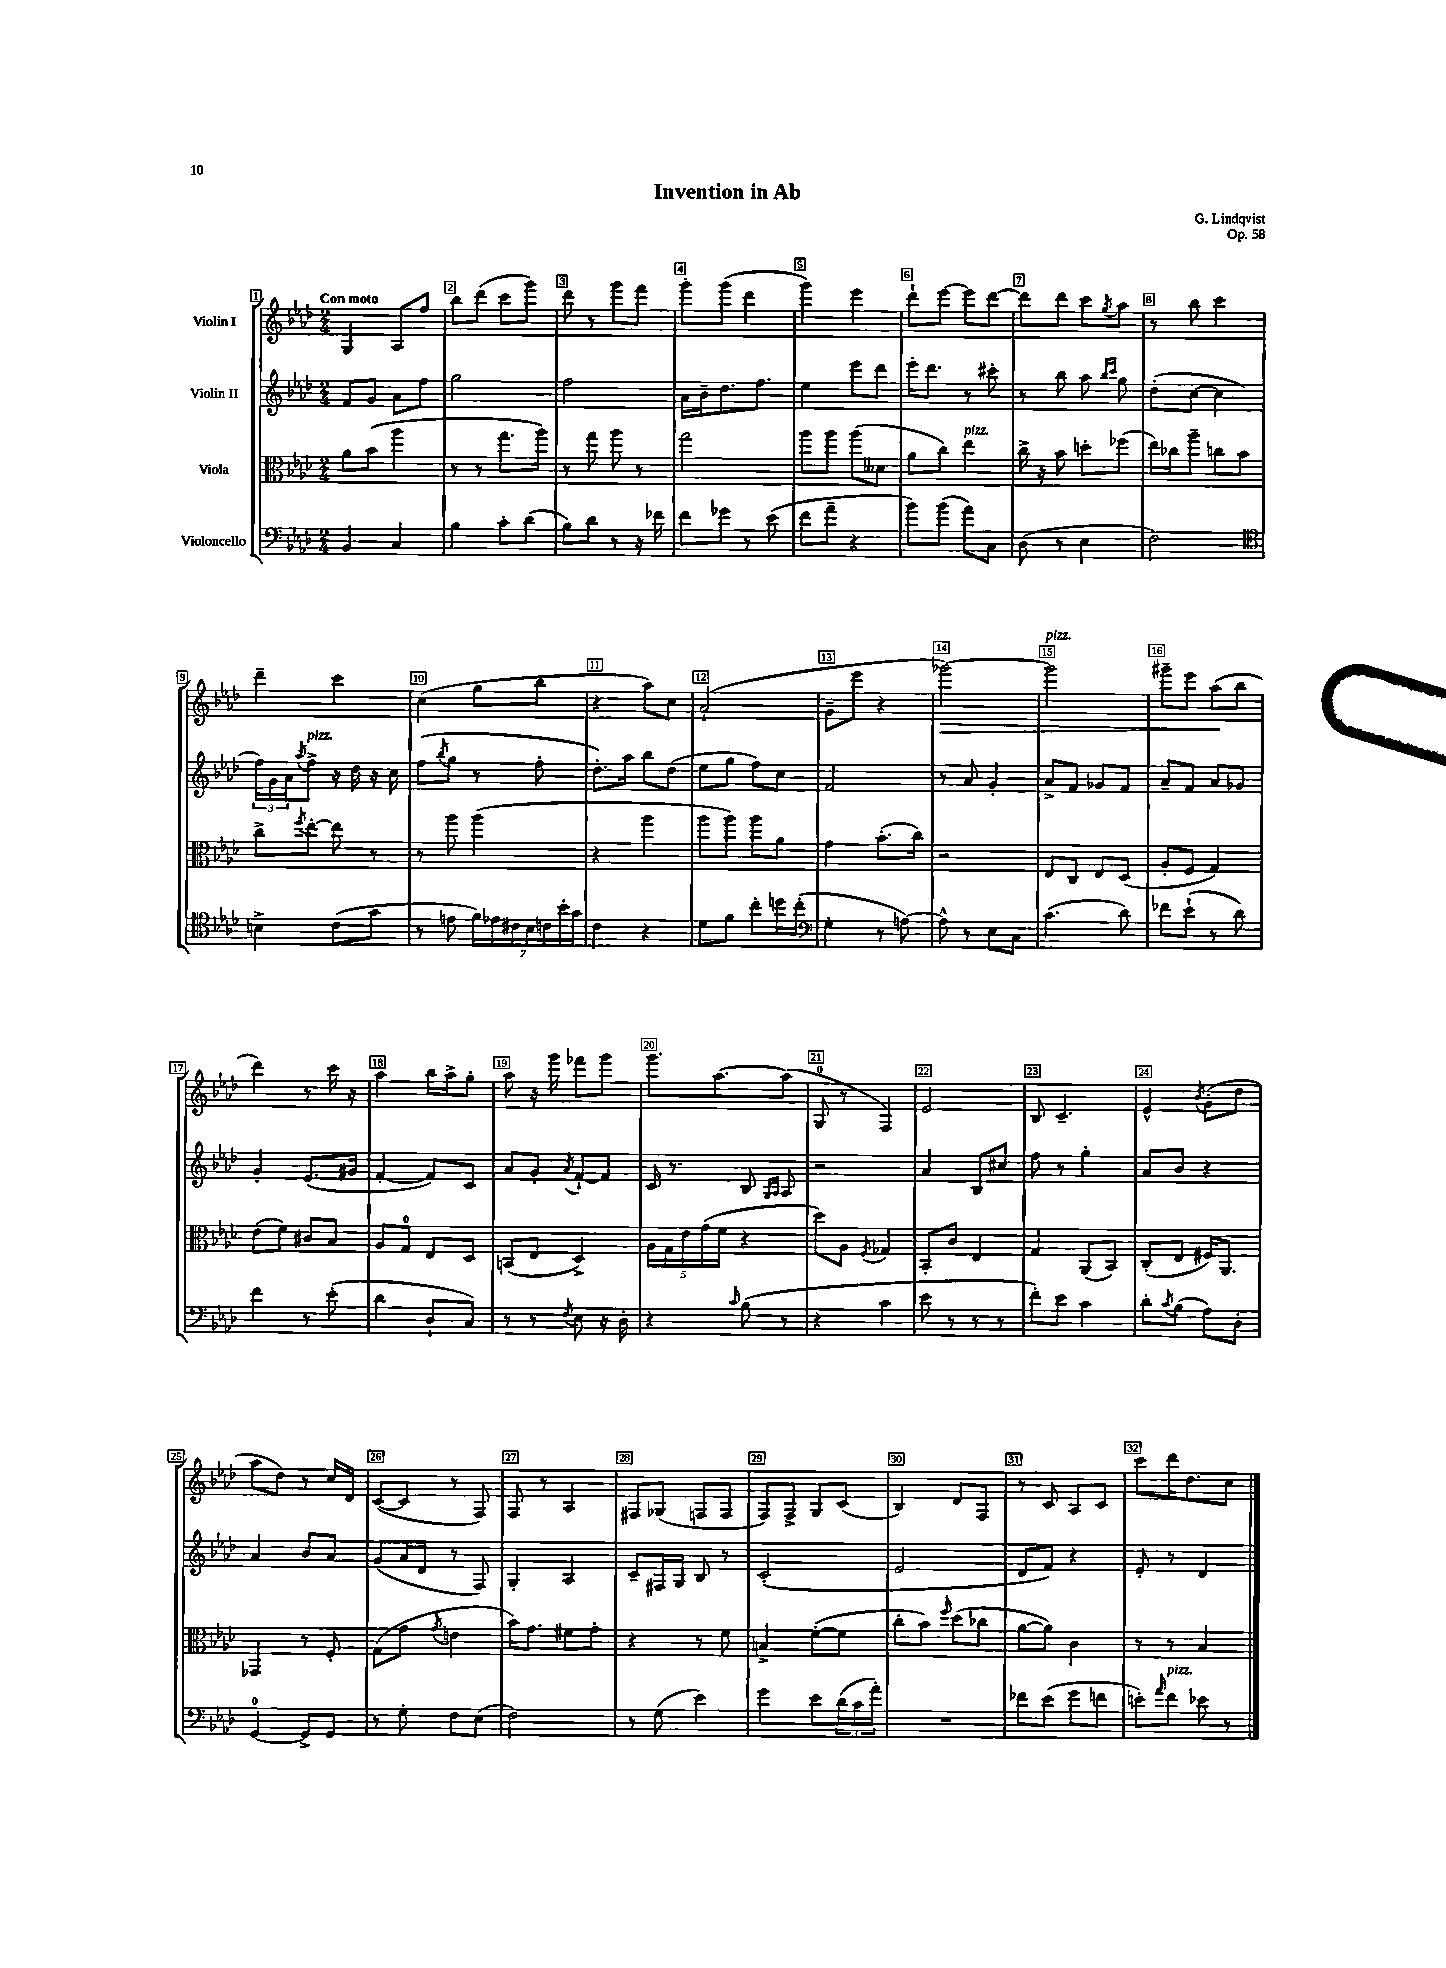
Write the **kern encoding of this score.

**kern	**kern	**kern	**kern
*staff4	*staff3	*staff2	*staff1
*clefF4	*clefC3	*clefG2	*clefG2
*k[b-e-a-d-]	*k[b-e-a-d-]	*k[b-e-a-d-]	*k[b-e-a-d-]
*M2/4	*M2/4	*M2/4	*M2/4
4BB-	8a-	8f	4G
.	(8b-	8g	.
4C	4aa-	8a-	8A-
.	.	8ff	8ff
=	=	=	=
4B-	8r	2gg	8bb-
.	8r	.	(8ddd-
8c'	8.gg	.	8ccc
(8d-	.	.	8ggg)
.	16aa-)	.	.
=	=	=	=
8B-)	8r	2ff	8ddd-
8d-	8gg	.	8r
8r	8aa-	.	8ggg
16r	8r	.	8fff
16f-	.	.	.
=	=	=	=
8f	2gg	16a-	8ggg'
.	.	16b-~	.
8g-	.	8.dd-	(8ggg
8r	.	.	4ddd-
.	.	8.ff	.
(8e-	.	.	.
=	=	=	=
8f	8aa-	4ee-	4ggg)
8a-~	8aa-	.	.
4r	(8aa-	8eee-	4eee-
.	8d--	8ddd-	.
=	=	=	=
8b-)	8a-	16eee-'	8ddd-`
.	.	8.ddd-	.
(8b-	8cc)	.	[8eee-
8a-)	4ee-	8r	8eee-]
8C	.	8ccc#'	[8ddd-
=	=	=	=
(8D-	16cc^	8r	8ddd-]
.	16r	.	.
8r	8b-	8bb-	8ddd-
4E-	8dd'	8aa-	8ccc
.	.	16qqbb-	.
.	.	16qqccc	8qgg
.	(8ff-	8gg	8aa-
=	=	=	=
2F)	16ee-)	(8dd-'	8r
.	16cc-	.	.
.	8aa-~	[8cc	8bb-
.	8cc	4cc]	4ccc
.	8b-	.	.
=	=	=	=
*clefC4	*	*	*
4B^	8cc^	24ff)	4ddd-~
.	.	24g	.
.	.	24a-	.
.	8qff	8qaa-	.
.	[8ee-'	8ff^	.
(8c	8ee-]	16r	4ccc
.	.	16dd-	.
8g	8r	16r	.
.	.	16cc	.
=	=	=	=
8r	8r	(8ff	(4cc
.	.	8qbb-	.
8e	8aa-	8gg	.
28f)	(4aa-	8r	8gg
28e-	.	.	.
28c#	.	.	.
28B-	.	.	.
.	.	8ff'	8bb-
28c	.	.	.
28b-'	.	.	.
28g	.	.	.
=	=	=	=
4c	4r	8.dd-')	4r
.	.	16aa-	.
4r	4aa-	8bb-	8aa-)
.	.	(8dd-	8cc
=	=	=	=
8d-	8aa-	8ee-	(2a-`
8f	8aa-)	8gg	.
8cc'	8aa-	8ff)	.
16dd	8a-	8cc	.
(16cc'	.	.	.
=	=	=	=
*clefF4	*	*	*
4G'	4g	2f	8g~
.	.	.	8eee-
8r	(8.b-'	.	4r
[8A)	.	.	.
.	16cc)	.	.
=	=	=	=
8A^^]	2r	8r	[2ggg-)
8r	.	8a-	.
8E-	.	4g'	.
8C	.	.	.
=	=	=	=
(4.c	8E-	8a-^	2ggg-]
.	8C	8f	.
.	8E-	8g-	.
8d-)	(8D-	8f	.
=	=	=	=
8f-	8A-'	8a-~	8ggg#~
(8e-`	8F	8f	8eee-
8r	4G)	8a-	(8aa-
8d-)	.	8g-	8bb-
=	=	=	=
4f	(8e-	4g'	4ddd-)
.	8f)	.	.
8r	8c#	(8.e-	8r
(8e-'	8B-	.	16ccc
.	.	16g#	16r
=	=	=	=
4d-	8A-	[4f'	4aa-
.	8G	.	.
8D-`	8E-	8f])	16bb-
.	.	.	16aa-^
8C)	8D-	8c	8gg'
=	=	=	=
8r	(8BB	8a-	8aa-
8r	8E-	8g'	16r
.	.	.	16ggg
8qF	.	8qa-	.
8E-	4D-^)	[8f`	8fff-
16r	.	8f]	8ggg
16D-'	.	.	.
=	=	=	=
4r	20A-	16c	8.ggg
.	20G	.	.
.	.	8.r	.
.	20e-	.	.
.	(20g	.	.
.	.	.	[8.aa-
.	20f	.	.
16qqc	.	.	.
(8B-	4r	8B-	.
.	.	16qqG	.
.	.	16qqA-	.
8r	.	8A-	(8aa-]
=	=	=	=
4r	8dd-)	2r	8G
.	8A-	.	8r
.	8qF	.	.
4c	4G-	.	4F)
=	=	=	=
8e-	8BB-'	4a-	2e-
8r	8c	.	.
8r	4E-	8B-	.
8r	.	8cc#	.
=	=	=	=
8f')	4G	8ff	8B-
8e-	.	8r	4.c~
4c	(8AA-	4gg'	.
.	8BB-)	.	.
=	=	=	=
8d-'	(8C'	8a-	4e-^^
8qc	.	.	.
(8B-	8E-	8b-	.
.	.	.	8qb-
8A-)	16F#)	4r	(8g'
.	8.AA-	.	.
8D-'	.	.	8dd-
=	=	=	=
[4GG	4GG-	4a-	8aa-
.	.	.	8dd-)
8GG^]	8r	8b-	8r
8GG	8F'	8a-	16cc
.	.	.	16d-
=	=	=	=
8r	(8G	(8g	([8c
8G'	8g	16a-	8c]
.	.	16d-	.
.	8qg	.	.
8F	4e	8r	8r
(8E-	.	8F)	8F)
=	=	=	=
2F)	16b-)	4G'	8F
.	8.g	.	.
.	.	.	8r
.	8f#	4A-	4A-
.	8g'	.	.
=	=	=	=
8r	4r	8c~	8F#
(8G	.	16F#	(8G-
.	.	16G	.
4e-)	8r	8B-	8F
.	8f	8r	8F
=	=	=	=
4g	4B^	(2c'	8F)
.	.	.	8F^
8e-	([8f'	.	8G
(24d-	8f]	.	(8c
24c	.	.	.
24a-')	.	.	.
=	=	=	=
2r	8cc'	2e-	4B-)
.	8b-)	.	.
.	16qqff	.	.
.	(8dd-	.	8d-
.	8cc-	.	8F
=	=	=	=
8f-	[8a-	8d-	8r
(8e-	8a-])	8f)	8c
8g	4c	4r	8A-
8f	.	.	8c
=	=	=	=
8e')	8r	8e-'	8ccc
16qqa-	.	.	.
8f	8r	8r	16ddd-
.	.	.	8.dd-
8e-	4B-	4d-	.
8r	.	.	8cc
==	==	==	==
*-	*-	*-	*-
